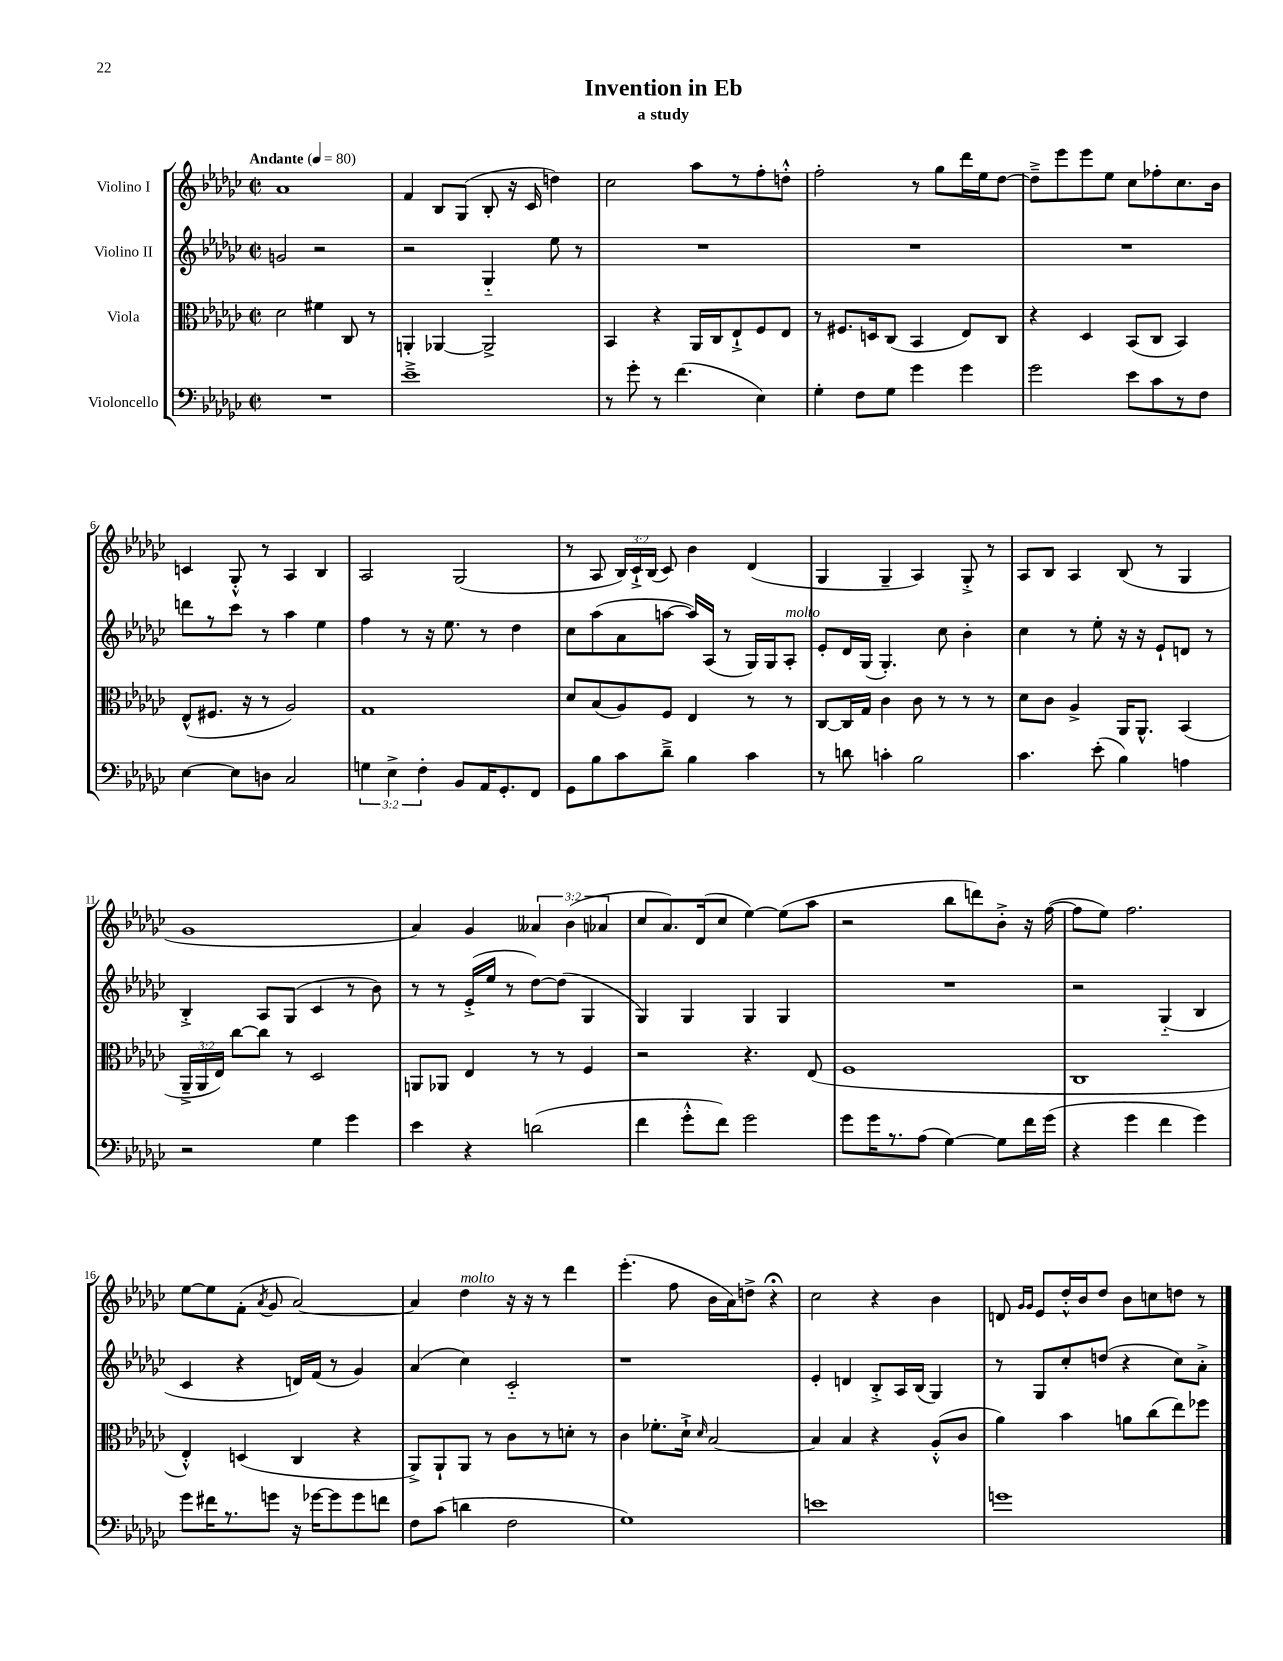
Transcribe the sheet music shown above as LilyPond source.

\header { title = "Invention in Eb" subtitle = "a study" }
<<
\new StaffGroup <<
\new Staff = "s0" \with { instrumentName = "Violino I" } {
    \clef treble \key ges \major \defaultTimeSignature \time 2/2 \override Staff.TupletNumber.text = #tuplet-number::calc-fraction-text \tempo "Andante" 4 = 80
    \autoBeamOff aes'1 |
    f'4 bes8[ ges8]( bes8-. r16 ces'16 d''4) |
    ces''2 aes''8[ r8 f''8-. d''8]-.-^ |
    f''2-. r8 ges''8[ des'''16 ees''16 des''8]~ |
    des''8[---> ees'''8 ees'''8 ees''8] ces''8[ fes''8-. ces''8. bes'16] |
    c'4 ges8-.-^ r8 aes4 bes4 |
    aes2 ges2( |
    r8 aes8 \tuplet 3/2 { bes16[) ces'16-!-> bes16]( } ces'8) bes'4 des'4( |
    ges4 ges4-- aes4) ges8-.-> r8 |
    aes8[ bes8] aes4 bes8( r8 ges4 |
    ges'1 |
    aes'4) ges'4 \tuplet 3/2 { aeses'4 bes'4( aes'4 } |
    ces''8[ aes'8.) des'16( ces''8] ees''4~) ees''8[( aes''8] |
    r2 bes''8[ d'''8) bes'8]-.-> r16 f''16~( |
    f''8[ ees''8]) f''2. |
    ees''8[~ ees''8 f'8]-.( \acciaccatura { aes'8 } ges'8 aes'2~) |
    aes'4 des''4^\markup { \italic "molto" } r16 r16 r8 des'''4 |
    ees'''4.-.( f''8 bes'16[ aes'16) d''8]-> r4\fermata |
    ces''2 r4 bes'4 |
    d'8 \grace { ges'16[ ges'16] } ees'8[ des''16-.-^ bes'16 des''8] bes'8[ c''8 d''8] r8 \bar "|." |
}
\new Staff = "s1" \with { instrumentName = "Violino II" } {
    \clef treble \key ges \major \defaultTimeSignature \time 2/2
    \autoBeamOff g'2 r2 |
    r2 ges4-_ ees''8 r8 |
    R1 |
    R1 |
    R1 |
    d'''8[ r8 ces'''8] r8 aes''4 ees''4 |
    f''4 r8 r16 ees''8. r8 des''4 |
    ces''8[ aes''8( aes'8 a''8]~ a''16[) aes16]( r8 ges16[) ges16 aes8]-.^\markup { \italic "molto" } |
    ees'8[-. des'16 ges16]( ges4.-.) ces''8 bes'4-. |
    ces''4 r8 ees''8-. r16 r16 ees'8[-! d'8] r8 |
    bes4-.-> aes8[ ges8]( ces'4 r8 bes'8) |
    r8 r8 ees'16[-.->( ees''16] r8 des''8[~) des''8]( ges4 |
    ges4) ges4 ges4 ges4 |
    R1 |
    r2 ges4-_( bes4 |
    ces'4 r4 d'16[) f'16]( r8 ges'4) |
    aes'4( ces''4) ces'2-_ |
    r1 |
    ees'4-. d'4 bes8[-.-> aes16 bes16]( ges4) |
    r8 ges8[ ces''8-. d''8]( r4 ces''8[) aes'8]-.-> \bar "|." |
}
\new Staff = "s2" \with { instrumentName = "Viola" } {
    \clef alto \key ges \major \defaultTimeSignature \time 2/2 \override Staff.TupletNumber.text = #tuplet-number::calc-fraction-text
    \autoBeamOff des'2 fis'4 ces8 r8 |
    a,4-. aes,4~ aes,2-> |
    bes,4 r4 aes,16[ ces16 ees8-!-> f8 ees8] |
    r8 fis8.[ d16 ces8]( bes,4 ees8[) ces8] |
    r4 des4 bes,8[( ces8] bes,4) |
    ees8[-^( fis8.] r16 r8 aes2) |
    ges1 |
    des'8[ bes8( aes8) f8] ees4 r8 r8 |
    ces8[~ ces16 ges16] ces'4 ces'8 r8 r8 r8 |
    des'8[ ces'8] aes4-> aes,16[ aes,8.]-^ bes,4( |
    \tuplet 3/2 { aes,16[---> aes,16 ees16]) } ces''8[~ ces''8] r8 des2 |
    a,8[ aes,8] ees4 r8 r8 f4 |
    r2 r4. ees8( |
    f1 |
    ces1 |
    ees4-.-^) d4( ces4 r4 |
    aes,8[->) aes,8-! aes,8] r8 ces'8[ r8 d'8]-. r8 |
    ces'4 fes'8.[-. des'16]-!-> \grace { des'16 } bes2~ |
    bes4 bes4 r4 aes8[-.-^( ces'8] |
    aes'4) bes'4 a'8[ ces''8( ees''8) fes''8] \bar "|." |
}
\new Staff = "s3" \with { instrumentName = "Violoncello" } {
    \clef bass \key ges \major \defaultTimeSignature \time 2/2 \override Staff.TupletNumber.text = #tuplet-number::calc-fraction-text
    \autoBeamOff R1 |
    ees'1---> |
    r8 ges'8-. r8 f'4.( ees4) |
    ges4-. f8[ ges8] ges'4 ges'4 |
    ges'2 ees'8[ ces'8 r8 f8] |
    ees4~ ees8[ d8] ces2 |
    \tuplet 3/2 { g4 ees4-> f4-. } bes,8[ aes,16 ges,8.-. f,8] |
    ges,8[ bes8 ces'8 des'8]---> bes4 ces'4 |
    r8 d'8 c'4-. bes2 |
    ces'4. ees'8-.( bes4) a4 |
    r2 ges4 ges'4 |
    ees'4 r4 d'2( |
    f'4 ges'8[-.-^ f'8]) ges'2 |
    ges'8[ ges'16 r8. aes8]( ges4~) ges8[ f'16 ges'16]( |
    r4 ges'4 f'4 ges'4) |
    ges'8[ fis'16 r8. g'8] r16 ges'16[~ ges'8 ges'8 f'8] |
    f8[ ces'8]( d'4 f2 |
    ges1) |
    e'1 |
    g'1 \bar "|." |
}
>>
>>
